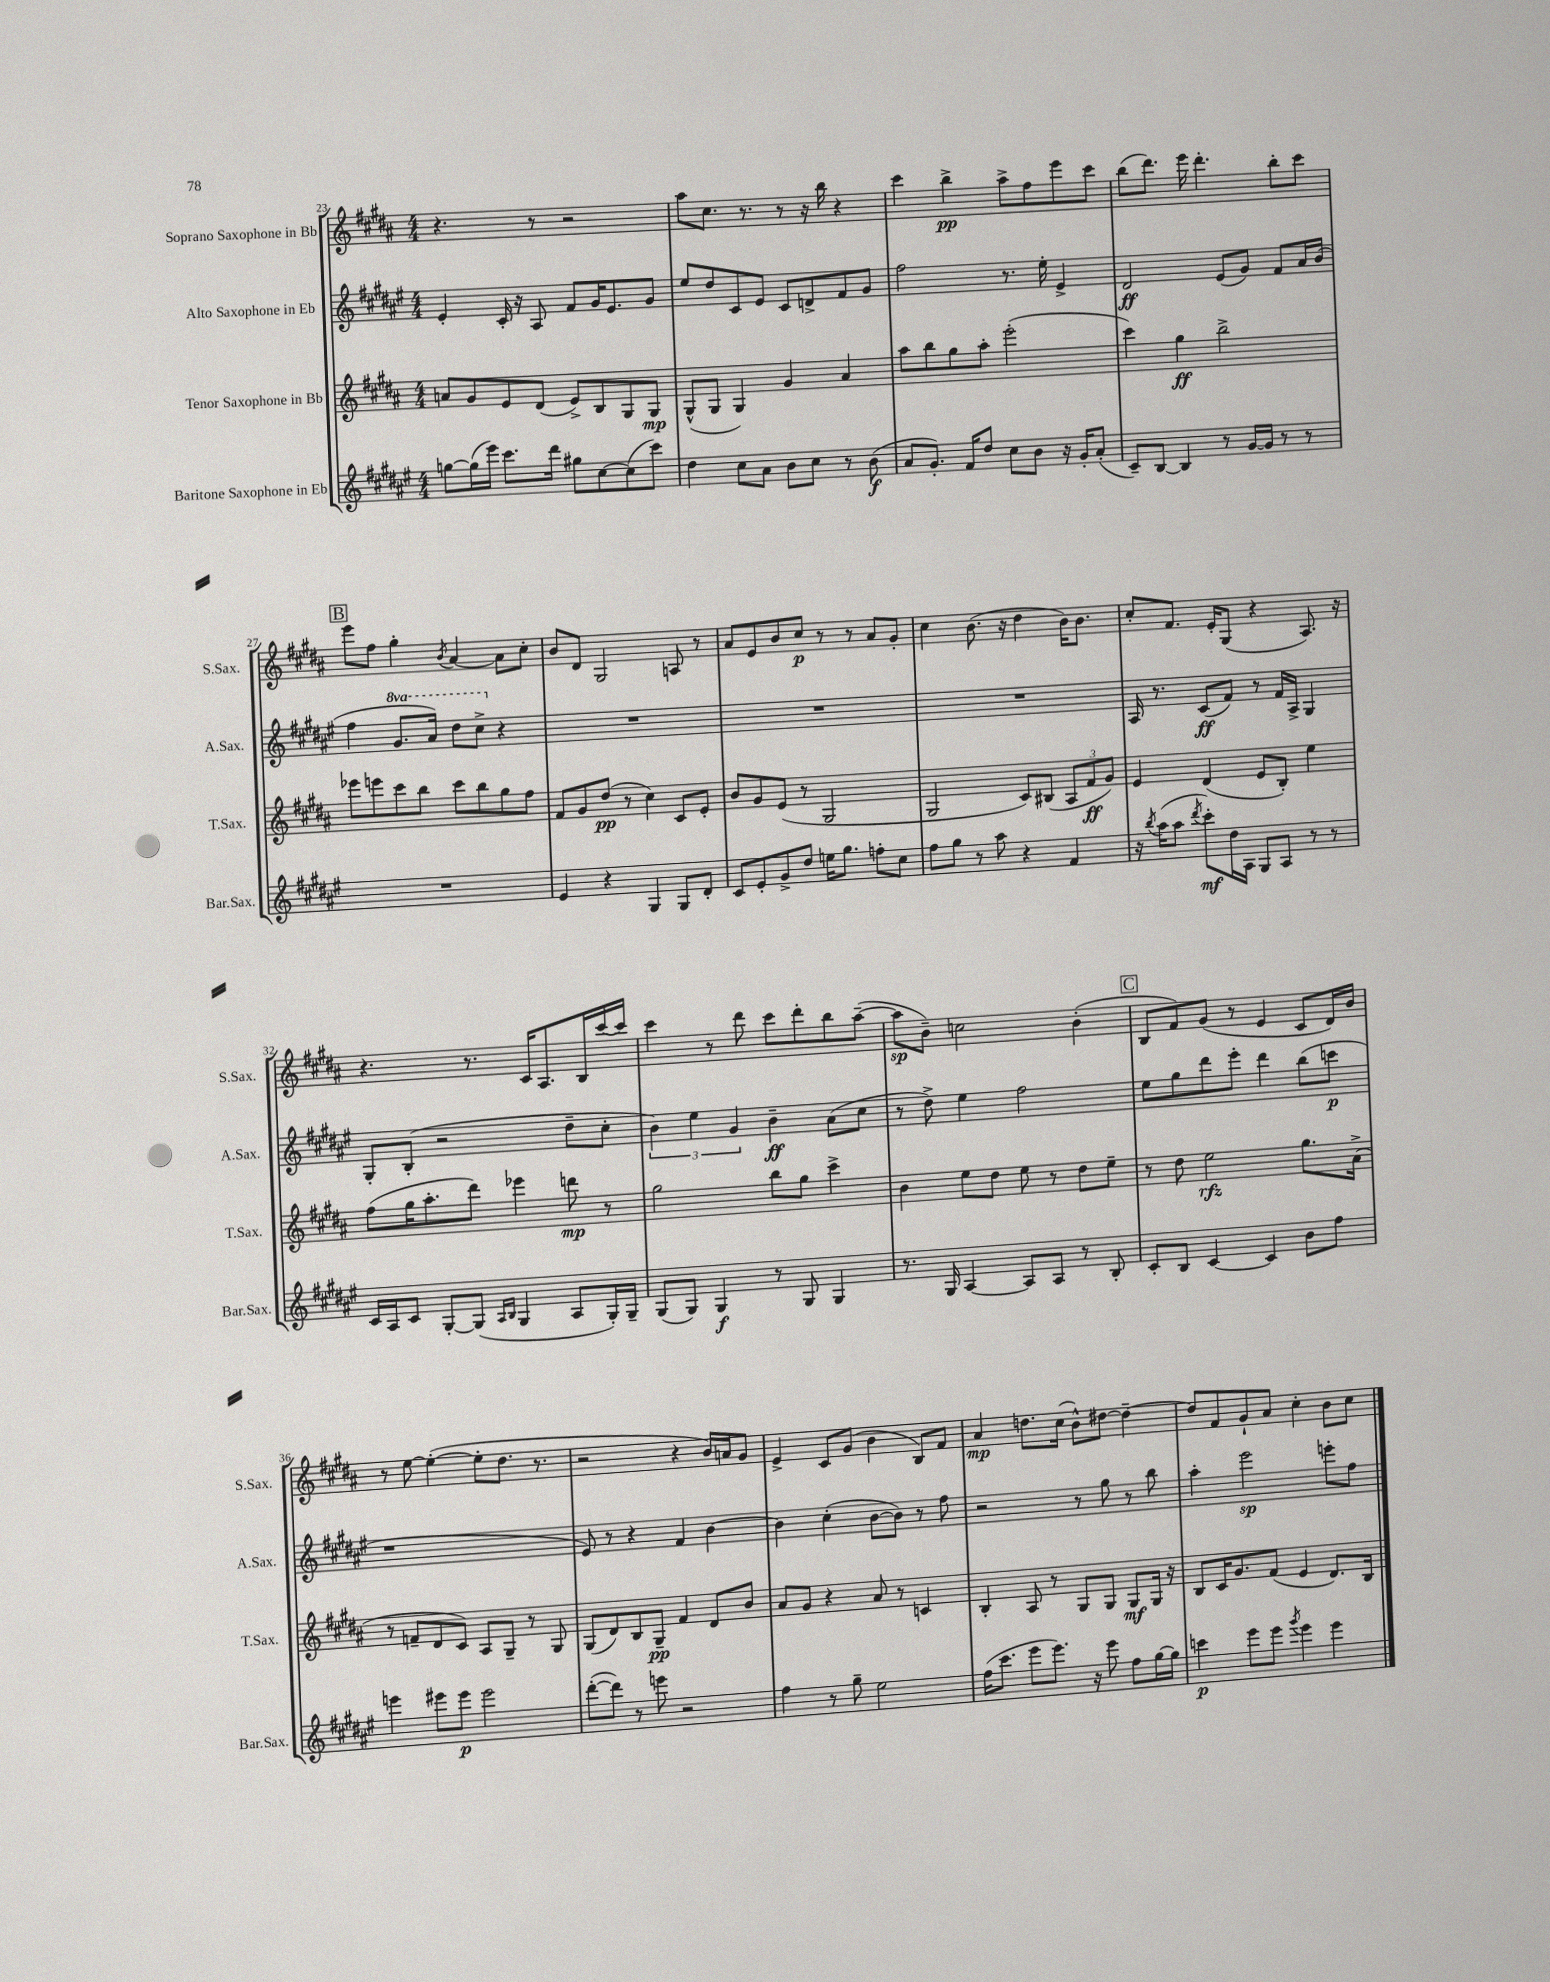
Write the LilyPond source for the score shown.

<<
\new StaffGroup <<
\new Staff = "s0" \with { instrumentName = "Soprano Saxophone in Bb" shortInstrumentName = "S.Sax." } {
    \clef treble \key b \major \numericTimeSignature \time 4/4
    r4. r8 r2 |
    ais''8 cis''8. r8. r8 r16 b''16 r4 |
    cis'''4 b''4->\pp ais''8-> fis''8 e'''8 cis'''8 |
    b''8( dis'''8.) e'''16 dis'''4.-. b''8-. cis'''8 |
    \mark \markup { \box "B" } e'''8 fis''8 gis''4-. \acciaccatura { b'8 } ais'4~ ais'8 cis''8-. |
    b'8 dis'8 gis2 a8 r8 |
    ais'8 e'8 b'8 cis''8\p r8 r8 ais'8 gis'8-. |
    cis''4 b'8.( r16 dis''4 b'16) b'8. |
    cis''8-. fis'8. e'16-. gis8( r4 ais8.) r16 |
    r4. r8. cis'16 ais8. b16 cis'''16~ cis'''16 |
    cis'''4 r8 dis'''8 cis'''8 dis'''8-. b''8 ais''8~--( |
    ais''8\sp b'8--) c''2 b'4-.( |
    \mark \markup { \box "C" } b8 fis'8) gis'8( r8 e'4 cis'8 dis'16) b'16 |
    r8 e''8~ e''4~-.( e''8-. dis''8. r8. |
    r2 r4 b'16) a'16 gis'8 |
    e'4-> cis'8 gis'8( b'4 b8) fis'8 |
    ais'4\mp d''8. cis''16( b'8-^) dis''8~ dis''4~-- |
    dis''8 fis'8 gis'8-! ais'8 cis''4-. b'8 cis''8 \bar "|." |
}
\new Staff = "s1" \with { instrumentName = "Alto Saxophone in Eb" shortInstrumentName = "A.Sax." } {
    \clef treble \key fis \major \numericTimeSignature \time 4/4 \set Staff.ottavationMarkups = #ottavation-simple-ordinals
    eis'4-. cis'16-. r16 ais8 fis'8 gis'16 eis'8. gis'8 |
    eis''8 dis''8 cis'8 eis'8 cis'8 d'8-> fis'8 gis'8 |
    fis''2 r8. eis''16-. eis'4-> |
    dis'2\ff eis'8( gis'8) fis'8 ais'16 b'16( |
    \mark \markup { \box "B" } fis''4 \ottava #1 gis''8. ais''16) dis'''8 cis'''8-> \ottava #0 r4 |
    R1 |
    R1 |
    R1 |
    ais16 r8. cis'8\ff( fis'8) r8 fis'16 ais16-> gis4 |
    gis8-. b8-.( r2 dis''8-- cis''8-. |
    \tuplet 3/2 { b'4) eis''4 gis'4 } b'4--\ff ais'8( cis''8 |
    r8 dis''8->) eis''4 fis''2 |
    \mark \markup { \box "C" } eis''8 gis''8 dis'''8 eis'''8-. dis'''4 b''8( c'''8\p |
    r1 |
    eis'8) r8 r4 fis'4 b'4~ |
    b'4 cis''4-.( b'8~ b'8) r8 fis''8 |
    r2 r8 gis''8 r8 b''8 |
    ais''4-. eis'''2\sp e'''8-. fis''8 \bar "|." |
}
\new Staff = "s2" \with { instrumentName = "Tenor Saxophone in Bb" shortInstrumentName = "T.Sax." } {
    \clef treble \key b \major \numericTimeSignature \time 4/4
    a'8 gis'8 e'8 dis'8( e'8->) b8 gis8 gis8\mp |
    gis8-^( gis8 gis4) gis'4 ais'4 |
    ais''8 b''8 gis''8 ais''8-. e'''2-.( |
    cis'''4) gis''4\ff b''2-> |
    \mark \markup { \box "B" } ees'''8 e'''8 cis'''8 b''8 cis'''8 b''8 gis''8 fis''8 |
    fis'8 gis'8 dis''8\pp( r8 cis''4) cis'8 e'8-. |
    b'8 gis'8 e'8( r8 gis2 |
    gis2 cis'8) bis8( \tuplet 3/2 { ais8 fis'8\ff gis'8) } |
    e'4 dis'4( e'8 b8-.) e''4 |
    fis''8( gis''16 ais''8.-. dis'''8) ees'''4 d'''8\mp r8 |
    gis''2 b''8 gis''8 cis'''4-> |
    b'4 e''8 dis''8 e''8 r8 dis''8 e''8-- |
    \mark \markup { \box "C" } r8 dis''8 e''2\rfz gis''8. ais'16->( |
    r8 f'8-- dis'8 cis'8) ais8 gis8-- r8 gis8 |
    gis8( dis'8) b8 gis8--\pp fis'4 dis'8 b'8 |
    ais'8 gis'8 r4 ais'8 r8 c'4 |
    b4-. ais8 r8 gis8 gis8 gis8\mf gis16 r16 |
    b8 cis'16 gis'8. fis'8( e'4 dis'8.) b16 \bar "|." |
}
\new Staff = "s3" \with { instrumentName = "Baritone Saxophone in Eb" shortInstrumentName = "Bar.Sax." } {
    \clef treble \key fis \major \numericTimeSignature \time 4/4
    g''8~ g''16( eis'''16) cis'''8. dis'''16 gis''8 cis''8~ cis''8( cis'''8) |
    dis''4 cis''8 ais'8 b'8 cis''8 r8 b'8\f( |
    ais'8 gis'8.-.) fis'16 dis''8 cis''8 b'8 r16 gis'16-. ais'8-.( |
    cis'8--) b8~ b4 r8 gis'16~ gis'16 r8 r8 |
    \mark \markup { \box "B" } R1 |
    eis'4 r4 gis4 gis8 dis'8-. |
    cis'8 eis'8-. gis'8-> dis''8 e''16 gis''8. f''8-. cis''8 |
    fis''8 gis''8 r8 ais''8 r4 fis'4 |
    r16 \acciaccatura { b''8 } ais''16( ais''8 \acciaccatura { dis'''8 } cis'''8-.\mf) dis''16 ais16 gis8 ais8 r8 r8 |
    cis'16 ais16 cis'8 gis8~-. gis8( \grace { ais16 b16 } gis4 ais8 gis16-.) gis16-- |
    gis8( gis8) gis4\f r8 gis8 gis4 |
    r8. gis16 ais4~ ais8 ais8 r8 b8-. |
    \mark \markup { \box "C" } cis'8-. b8 cis'4~ cis'4 b'8 fis''8 |
    e'''4 eis'''8 eis'''8\p eis'''2 |
    dis'''8~-.( dis'''8) r8 e'''8 r2 |
    fis''4 r8 gis''8-- eis''2 |
    fis''16( cis'''8. eis'''8 eis'''8.) r16 eis'''8 fis''8 gis''16~ gis''16 |
    c'''4\p eis'''8 eis'''8 \acciaccatura { gis'''8 } eis'''4 eis'''4 \bar "|." |
}
>>
>>
\layout { \context { \Score currentBarNumber = #23 } }
